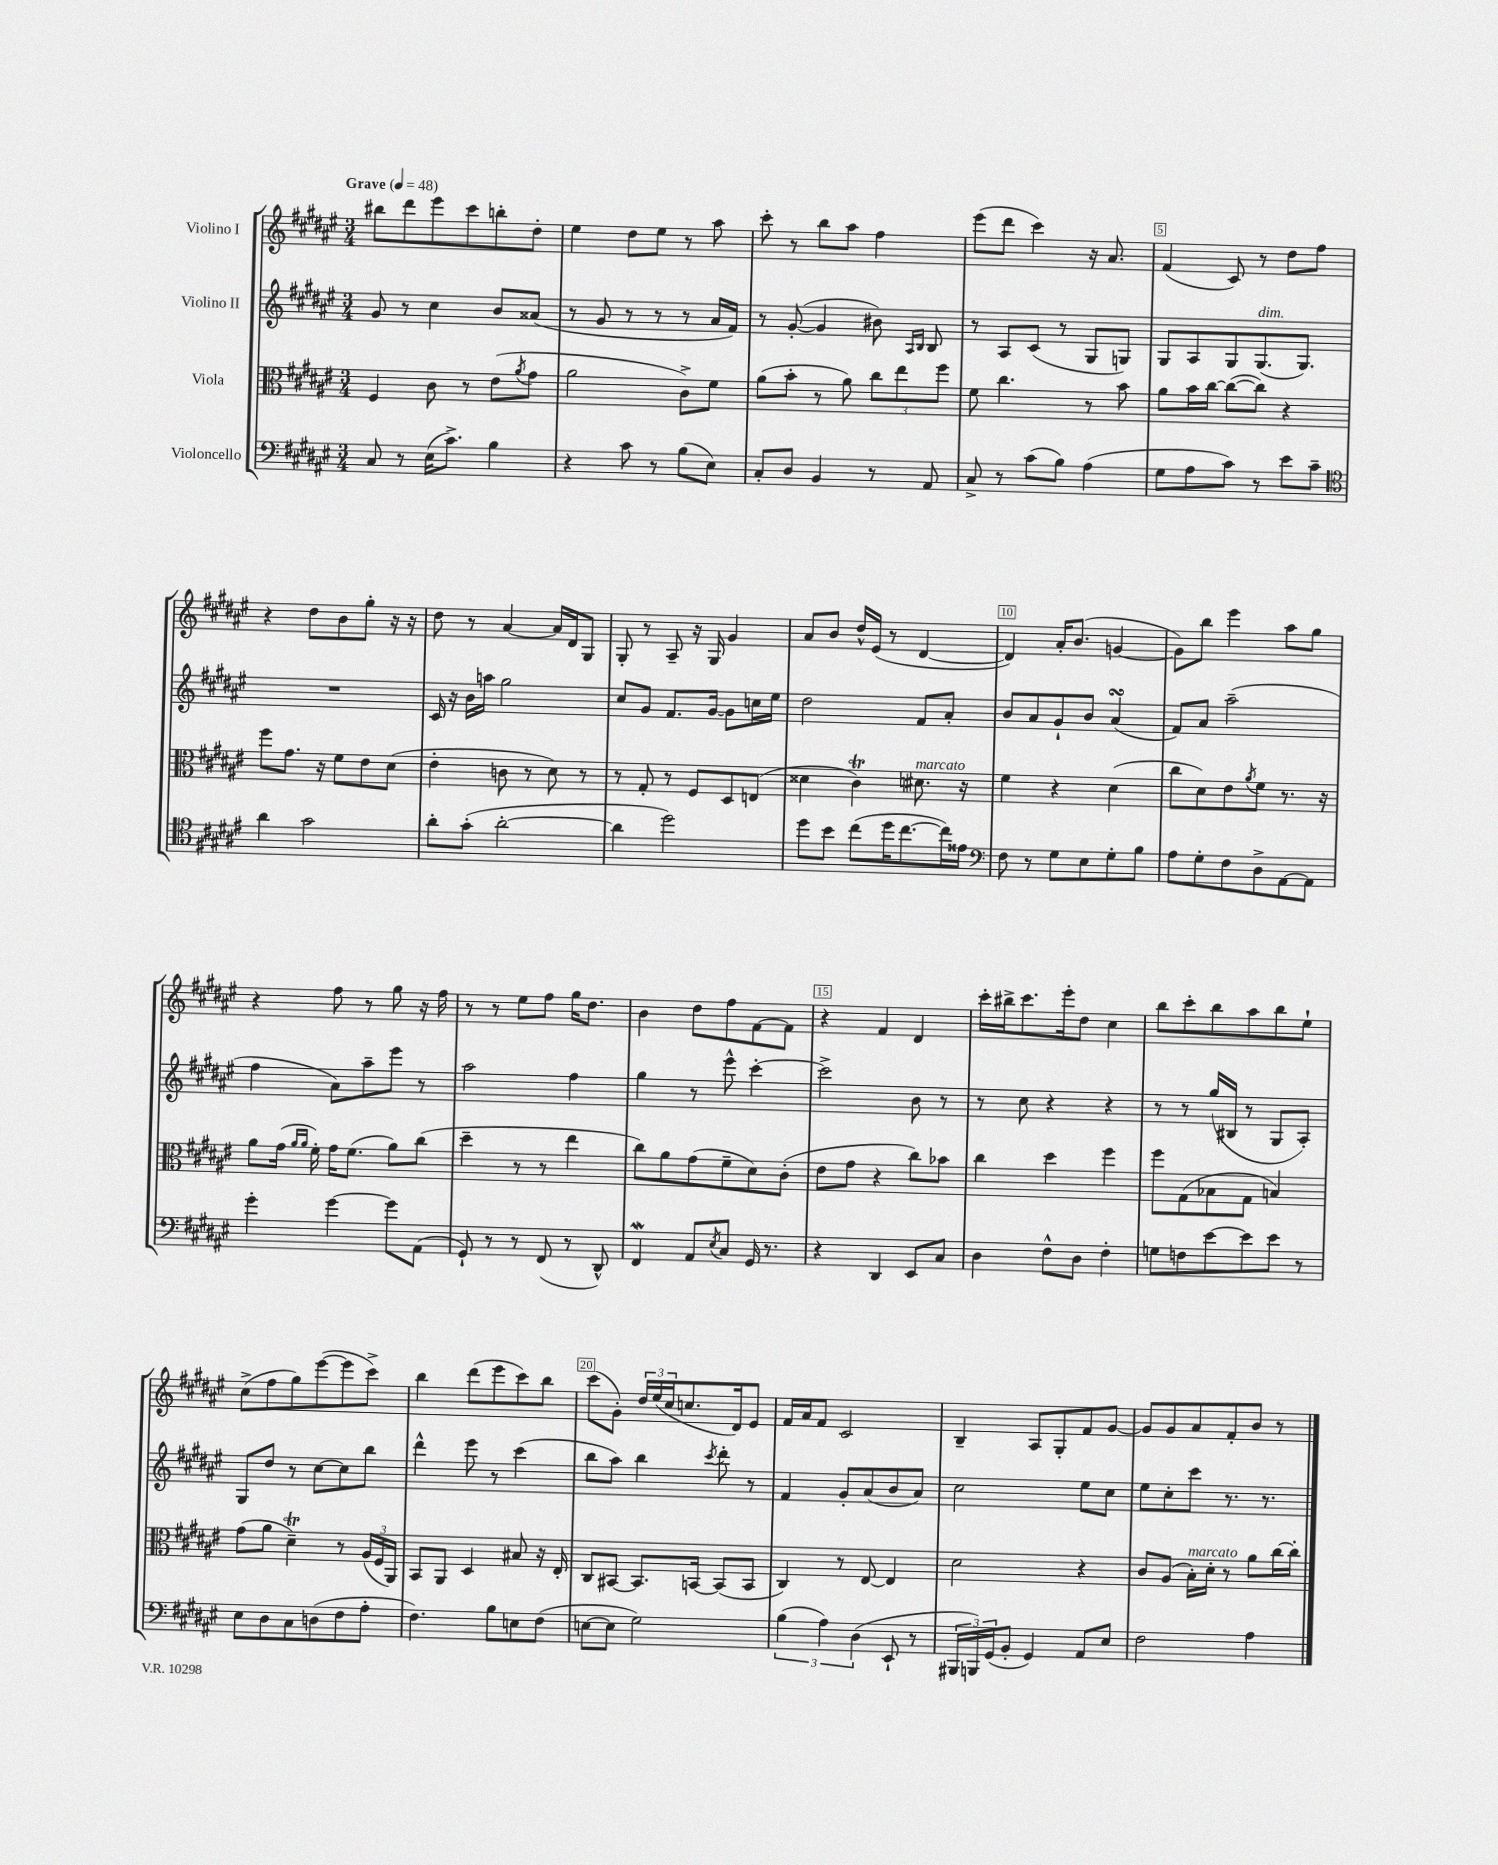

**kern	**kern	**kern	**kern
*staff4	*staff3	*staff2	*staff1
*clefF4	*clefC3	*clefG2	*clefG2
*k[f#c#g#d#a#e#]	*k[f#c#g#d#a#e#]	*k[f#c#g#d#a#e#]	*k[f#c#g#d#a#e#]
*M3/4	*M3/4	*M3/4	*M3/4
*MM48	*MM48	*MM48	*MM48
8C#	4F#	8g#	8bb#
8r	.	8r	8ddd#
(16E#	8c#	4cc#	8eee#
8.c#^)	.	.	.
.	8r	.	8ccc#
4B	(8e#	8b	8bb'
.	8qa#	.	.
.	8g#	(8a##	8dd#'
=	=	=	=
4r	2a#	8r	4ee#
.	.	8g#	.
8c#	.	8r	8dd#
8r	.	8r	8ee#
(8B	8c#^)	8r	8r
8E#)	8f#	16a#	8aa#
.	.	16f#)	.
=	=	=	=
8C#'	(8a#	8r	8ccc#'
8D#	8b'	([8g#'	8r
4BB	8r	4g#]	8bb
.	8a#)	.	8aa#
8r	12cc#	8b#)	4ff#
.	12ee#	.	.
.	.	16qqA#	.
.	.	16qqB	.
8AA#	.	8B	.
.	12ff#	.	.
=	=	=	=
8C#^	8f#	8r	(8eee#
8r	4.cc#	8A#	8ddd#
(8c#	.	(8c#	4ccc#)
8B)	.	8r	.
(4A#	8r	8G#	16r
.	.	.	8.a#
.	8b	8G)	.
=	=	=	=
8G#	8a#	8G#	(4f#
8A#	16b	8A#	.
.	[16cc#	.	.
8c#)	(8cc#_	8G#	8c#)
8r	8cc#])	(8.G#	8r
8e#	4r	.	8dd#
.	.	8.G#)	.
8c#~	.	.	8ff#
=	=	=	=
*clefC4	*	*	*
4a#	8ff#	2.r	4r
.	8.g#	.	.
2g#	.	.	8dd#
.	16r	.	.
.	8f#	.	8b
.	8e#	.	8gg#'
.	(8d#	.	16r
.	.	.	16r
=	=	=	=
8a#'	4e#'	16c#	8dd#
.	.	16r	.
(8g#'	.	16b	8r
.	.	16aa	.
[2a#'	8c	2gg#	[4a#
.	8r	.	.
.	8d#)	.	16a#]
.	.	.	16d#
.	8r	.	8G#
=	=	=	=
4a#]	8r	8cc#	8G#'
.	8G#'	8g#	8r
2dd#)	8r	8.f#	8A#~
.	8F#	.	16r
.	.	[16g#	16G#
.	8D#	8g#]	4g#
.	(8E	16cc	.
.	.	16ee#	.
=	=	=	=
8dd#	4d##	2dd#	8a#
8b	.	.	8b
(8cc#	4c#)	.	16dd#^^
.	.	.	(16e#
16dd#	.	.	8r
[8.cc#	.	.	.
.	8.d#	8f#	[4d#
16cc#])	.	8a#'	.
16e##	16r	.	.
=	=	=	=
*clefF4	*	*	*
8F#	4f#	8b	4d#])
8r	.	8a#	.
8G#	4r	8g#`	16a#'
.	.	.	(8.b
8E#	.	8b	.
8G#'	(4d#	(4a#	[4g
8B	.	.	.
=	=	=	=
8A#	8cc#	8f#)	8g])
8G#'	8d#)	8a#	8bb
8F#	8e#	(2aa#~	4eee#
.	8qa#	.	.
8D#^	8f#	.	.
[8AA#	8.r	.	8aa#
8AA#]	.	.	8gg#
.	16r	.	.
=	=	=	=
4g#'	8a#	4ff#	4r
.	(16g#	.	.
.	16qqa#	.	.
.	16qqa#	.	.
.	16f#')	.	.
[4g#	16g#	8a#)	8ff#
.	(8.f#	.	.
.	.	8aa#~	8r
8g#]	8a#)	8eee#	8gg#
(8AA#	(8cc#	8r	16r
.	.	.	16ff#
=	=	=	=
8GG#`)	4dd#~	2aa#	8r
8r	.	.	8r
8r	8r	.	8ee#
(8FF#	8r	.	8ff#
8r	4ee#	4ff#	16gg#
.	.	.	8.dd#
8DD#^^)	.	.	.
=	=	=	=
4FF#	8cc#)	4gg#	4b
.	8a#	.	.
8AA#	(8g#	8r	8dd#
8qE#	.	.	.
8C#	8f#~	8eee#^^	8ff#
16GG#	8d#)	[4ccc#'	[8f#
8.r	.	.	.
.	(8c#'	.	8f#]
=	=	=	=
4r	8e#	2ccc#^]	4r
.	8g#	.	.
4DD#	4r	.	4f#
8EE#	8cc#)	8b	4d#
8C#	8b-	8r	.
=	=	=	=
4D#	4cc#	8r	16ccc#'
.	.	.	16bb#^
.	.	8cc#	8.ccc#
8F#^^	4dd#	4r	.
.	.	.	16eee#'
8D#	.	.	8dd#
4F#'	4ff#	4r	4cc#
=	=	=	=
8G	8ff#	8r	8bb
8F	(8G#	8r	8ccc#'
[8e#	8B-	(16gg#	8bb
.	.	16B#	.
8e#]	8G#	8r	8aa#
8e#	4B)	8G#	8bb
8r	.	8A#')	8ee#`
=	=	=	=
8E#	(8g#	8G#	(8cc#^
8D#	8a#	8dd#	8ff#
8C#	4d#~)	8r	8gg#)
(8D	.	[8cc#	([8eee#
8F#	8r	8cc#]	8eee#]
8A#'	(24A#	8bb	8ccc#^)
.	24F#	.	.
.	24AA#)	.	.
=	=	=	=
4.F#)	8BB	4ddd#^^	4bb
.	8AA#	.	.
.	4D#	8eee#	(8ddd#
8B	.	8r	8eee#
8E	8B#	(4ccc#	8ccc#)
(8F#	16r	.	8bb
.	16E#'	.	.
=	=	=	=
[8E	8C#	8bb	(8ccc#
8E]	[8BB#	8aa#)	8g#')
2G#)	8.BB#]	4bb	24dd#
.	.	.	(24ee#
.	.	.	24cc#
.	.	.	8.cc
.	[16BB	.	.
.	.	8qccc#	.
.	(8BB]	8ddd#'	.
.	.	.	16d#)
.	8BB	8r	8e#
=	=	=	=
(6B	4C#)	4f#	16f#
.	.	.	16a#
.	.	.	8f#
6A#)	.	.	.
.	8r	8g#'	2c#
(6D#	.	.	.
.	[8E#	(8a#	.
8EE#`	4E#]	8b	.
8r	.	8a#)	.
=	=	=	=
24BBB#	2d#	2cc#	4B~
24BBB)	.	.	.
(24GG#	.	.	.
8BB'	.	.	.
4GG#)	.	.	8A#
.	.	.	8G#'
8AA#	4r	8ee#	8f#
8E#	.	8cc#	[8g#
=	=	=	=
2F#	8c#	8ee#	8g#]
.	(8A#	8cc#'	8g#
.	16B')	8ccc#	8a#
.	16d#'	.	.
.	8r	8.r	8f#'
4A#	8a#	.	8b
.	.	8.r	.
.	[16cc#	.	8r
.	16cc#']	.	.
==	==	==	==
*-	*-	*-	*-
